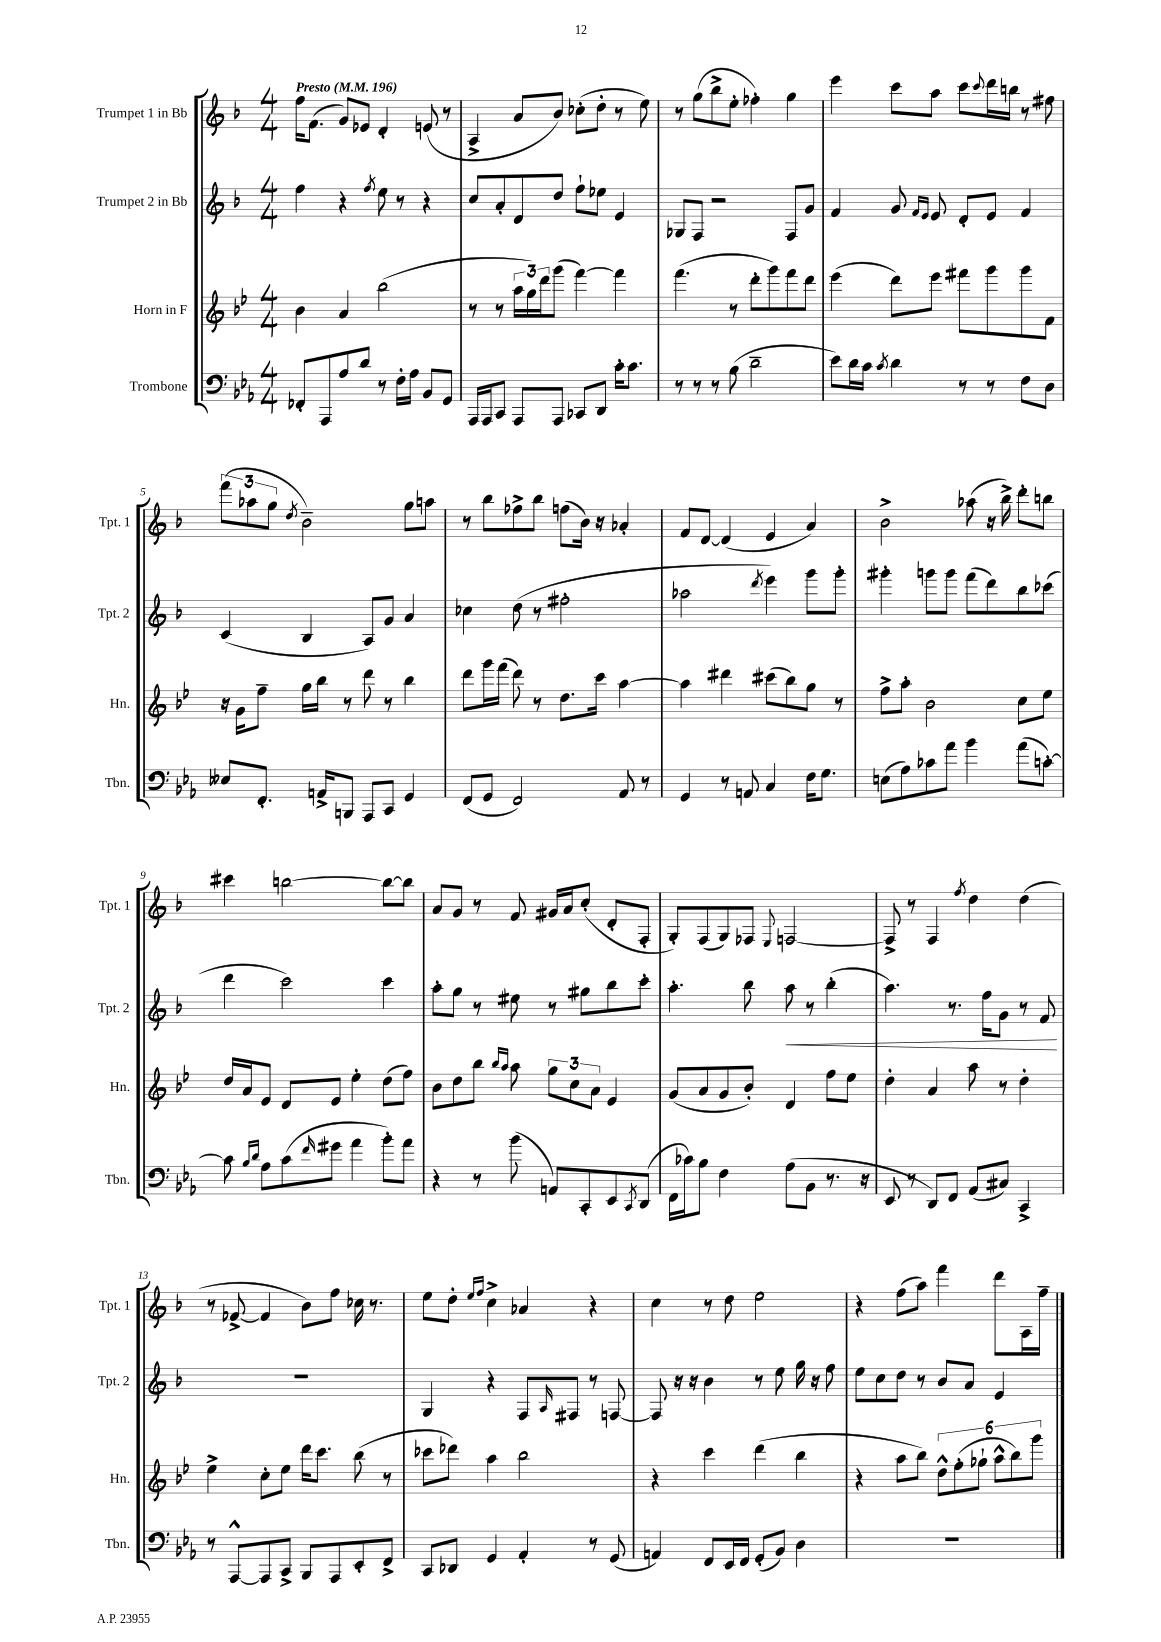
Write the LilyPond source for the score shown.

<<
\new StaffGroup <<
\new Staff = "s0" \with { instrumentName = "Trumpet 1 in Bb" shortInstrumentName = "Tpt. 1" } {
    \clef treble \key f \major \numericTimeSignature \time 4/4 \tempo "Presto" 4 = 196
    f''16 f'8.( g'8) ees'8 d'4-. e'8( r8 |
    a4-> a'8 bes'8) ces''8-.( d''8-. r8 e''8) |
    r8 g''8( bes''8-> e''8-. fes''4-.) g''4 |
    e'''4 c'''8 a''8 c'''8 \appoggiatura { c'''8 } d'''16 b''16 r8 fis''8 |
    \tuplet 3/2 { f'''8( aes''8 g''8 } \acciaccatura { d''8 } bes'2--) g''8 a''8 |
    r8 bes''8 fes''8-> bes''8 f''8( bes'16) r16 aes'4-. |
    f'8 d'8~ d'4( e'4 a'4) |
    bes'2-> aes''8( r16 bes''16->) d'''8-. b''8 |
    cis'''4 b''2~ b''8~ b''8 |
    a'8 g'8 r8 f'8 gis'16 a'16 c''8-.( d'8-. f8-. |
    g8-.) f8( g8) fes8 \appoggiatura { e8 } f2~ |
    f8-> r8 f4 \acciaccatura { f''8 } d''4 d''4( |
    r8 fes'8~-> fes'4 bes'8) f''8 ces''16 r8. |
    e''8 d''8-. \grace { e''16 f''16 } c''4-> aes'4 r4 |
    c''4 r8 d''8 e''2 |
    r4 f''8( a''8) f'''4 d'''8 a16 f''16-- \bar "|." |
}
\new Staff = "s1" \with { instrumentName = "Trumpet 2 in Bb" shortInstrumentName = "Tpt. 2" } {
    \clef treble \key f \major \numericTimeSignature \time 4/4
    f''4 r4 \acciaccatura { f''8 } e''8 r8 r4 |
    c''8 a'8-. d'8 d''8 f''8-! ees''8 e'4 |
    ges8 f8 r2 f8 g'8 |
    f'4 g'8 \grace { f'16 e'16 } e'8 d'8-. e'8 f'4 |
    c'4( bes4 a8) g'8 a'4 |
    ces''4 d''8( r8 fis''2-. |
    aes''2 \acciaccatura { d'''8 } e'''4) g'''8 g'''8-. |
    gis'''4-. g'''8 g'''8 f'''8( d'''8) bes''8 ces'''8( |
    d'''4 c'''2) c'''4 |
    a''8-. g''8 r8 eis''8 r8 gis''8 bes''8 c'''8-. |
    a''4.-. bes''8 a''8\< r8 bes''4-.( |
    a''4.) r8. f''16 g'8 r8 f'8\! |
    R1 |
    g4 r4 f8 \grace { a16 } fis8 r8 f8~ |
    f8 r16 r16 bes'4 r8 e''8 g''16 r16 f''8 |
    e''8 c''8 d''8 r8 bes'8 a'8 e'4 \bar "|." |
}
\new Staff = "s2" \with { instrumentName = "Horn in F" shortInstrumentName = "Hn." } {
    \clef treble \key bes \major \numericTimeSignature \time 4/4
    bes'4 a'4 bes''2( |
    r8 r8 \tuplet 3/2 { a''16 g''16) d'''16 } g'''8( f'''4~) f'''4 |
    f'''4.( r8 d'''8-. g'''8) f'''8 d'''8 |
    ees'''4( d'''8) ees'''8 fis'''8 g'''8 g'''8 f'8 |
    r16 g'16 f''8-- g''16 bes''16 r8 d'''8 r8 bes''4 |
    d'''8 g'''16 f'''16( d'''8) r8 d''8. c'''16 a''4~ |
    a''4 dis'''4 cis'''8( bes''8) g''8 r8 |
    f''8-> a''8-. bes'2 c''8 ees''8 |
    d''16 a'16 ees'8 d'8 ees'8 ees''4-. d''8( f''8) |
    bes'8 d''8 bes''8 \grace { bes''16 a''16 } a''8 \tuplet 3/2 { g''8 c''8 a'8 } ees'4 |
    g'8( a'8 g'8 bes'8-.) d'4 f''8 ees''8 |
    d''4-. a'4 a''8 r8 d''4-. |
    ees''4-> c''8-. ees''8 d'''16 c'''8. bes''8( r8 |
    ces'''8 des'''8) a''4 bes''2 |
    r4 c'''4 d'''4( bes''4 |
    r4 a''8 bes''8) \tuplet 6/4 { d''8-^ f''8-.( ges''8-! a''8-^ bes''8) g'''8 } \bar "|." |
}
\new Staff = "s3" \with { instrumentName = "Trombone" shortInstrumentName = "Tbn." } {
    \clef bass \key ees \major \numericTimeSignature \time 4/4
    fes,8-. aes,,8 aes8 d'8 r8 f16-. aes16 bes,8 g,8 |
    aes,,16 aes,,16 c,8 aes,,8 aes,,8 ces,8 d,8 c'16-. c'8. |
    r8 r8 r8 bes8( d'2-- |
    ees'8) d'16 c'16 \acciaccatura { c'8 } d'4 r8 r8 f8 d8 |
    eeses8 f,8.-. a,16-> b,,8 aes,,8 c,8 g,4 |
    f,8( g,8 f,2) aes,8 r8 |
    g,4 r8 a,8 c4 f16 g8. |
    e8( aes8) ces'8 aes'8 bes'4 aes'8( c'8~-.) |
    c'8 \grace { bes16 d'16 } aes8 c'8( \grace { f'16 } gis'8 aes'4 bes'8-.) aes'8 |
    r4 r8 bes'8( a,8) c,8-. ees,8 \acciaccatura { c,8 } d,8( |
    f,16 ces'16) bes8 f4 aes8( bes,8 r8. r16 |
    ees,8 r8 d,8) f,8 aes,8( cis8) c,4-> |
    r8 aes,,8~-^ aes,,8 c,8-> bes,,8 aes,,8 ees,8-. f,8-> |
    c,8 des,8 g,4 aes,4-. r8 g,8( |
    a,4) f,8 ees,16 f,16 g,8-.( bes,8) d4 |
    R1 \bar "|." |
}
>>
>>
